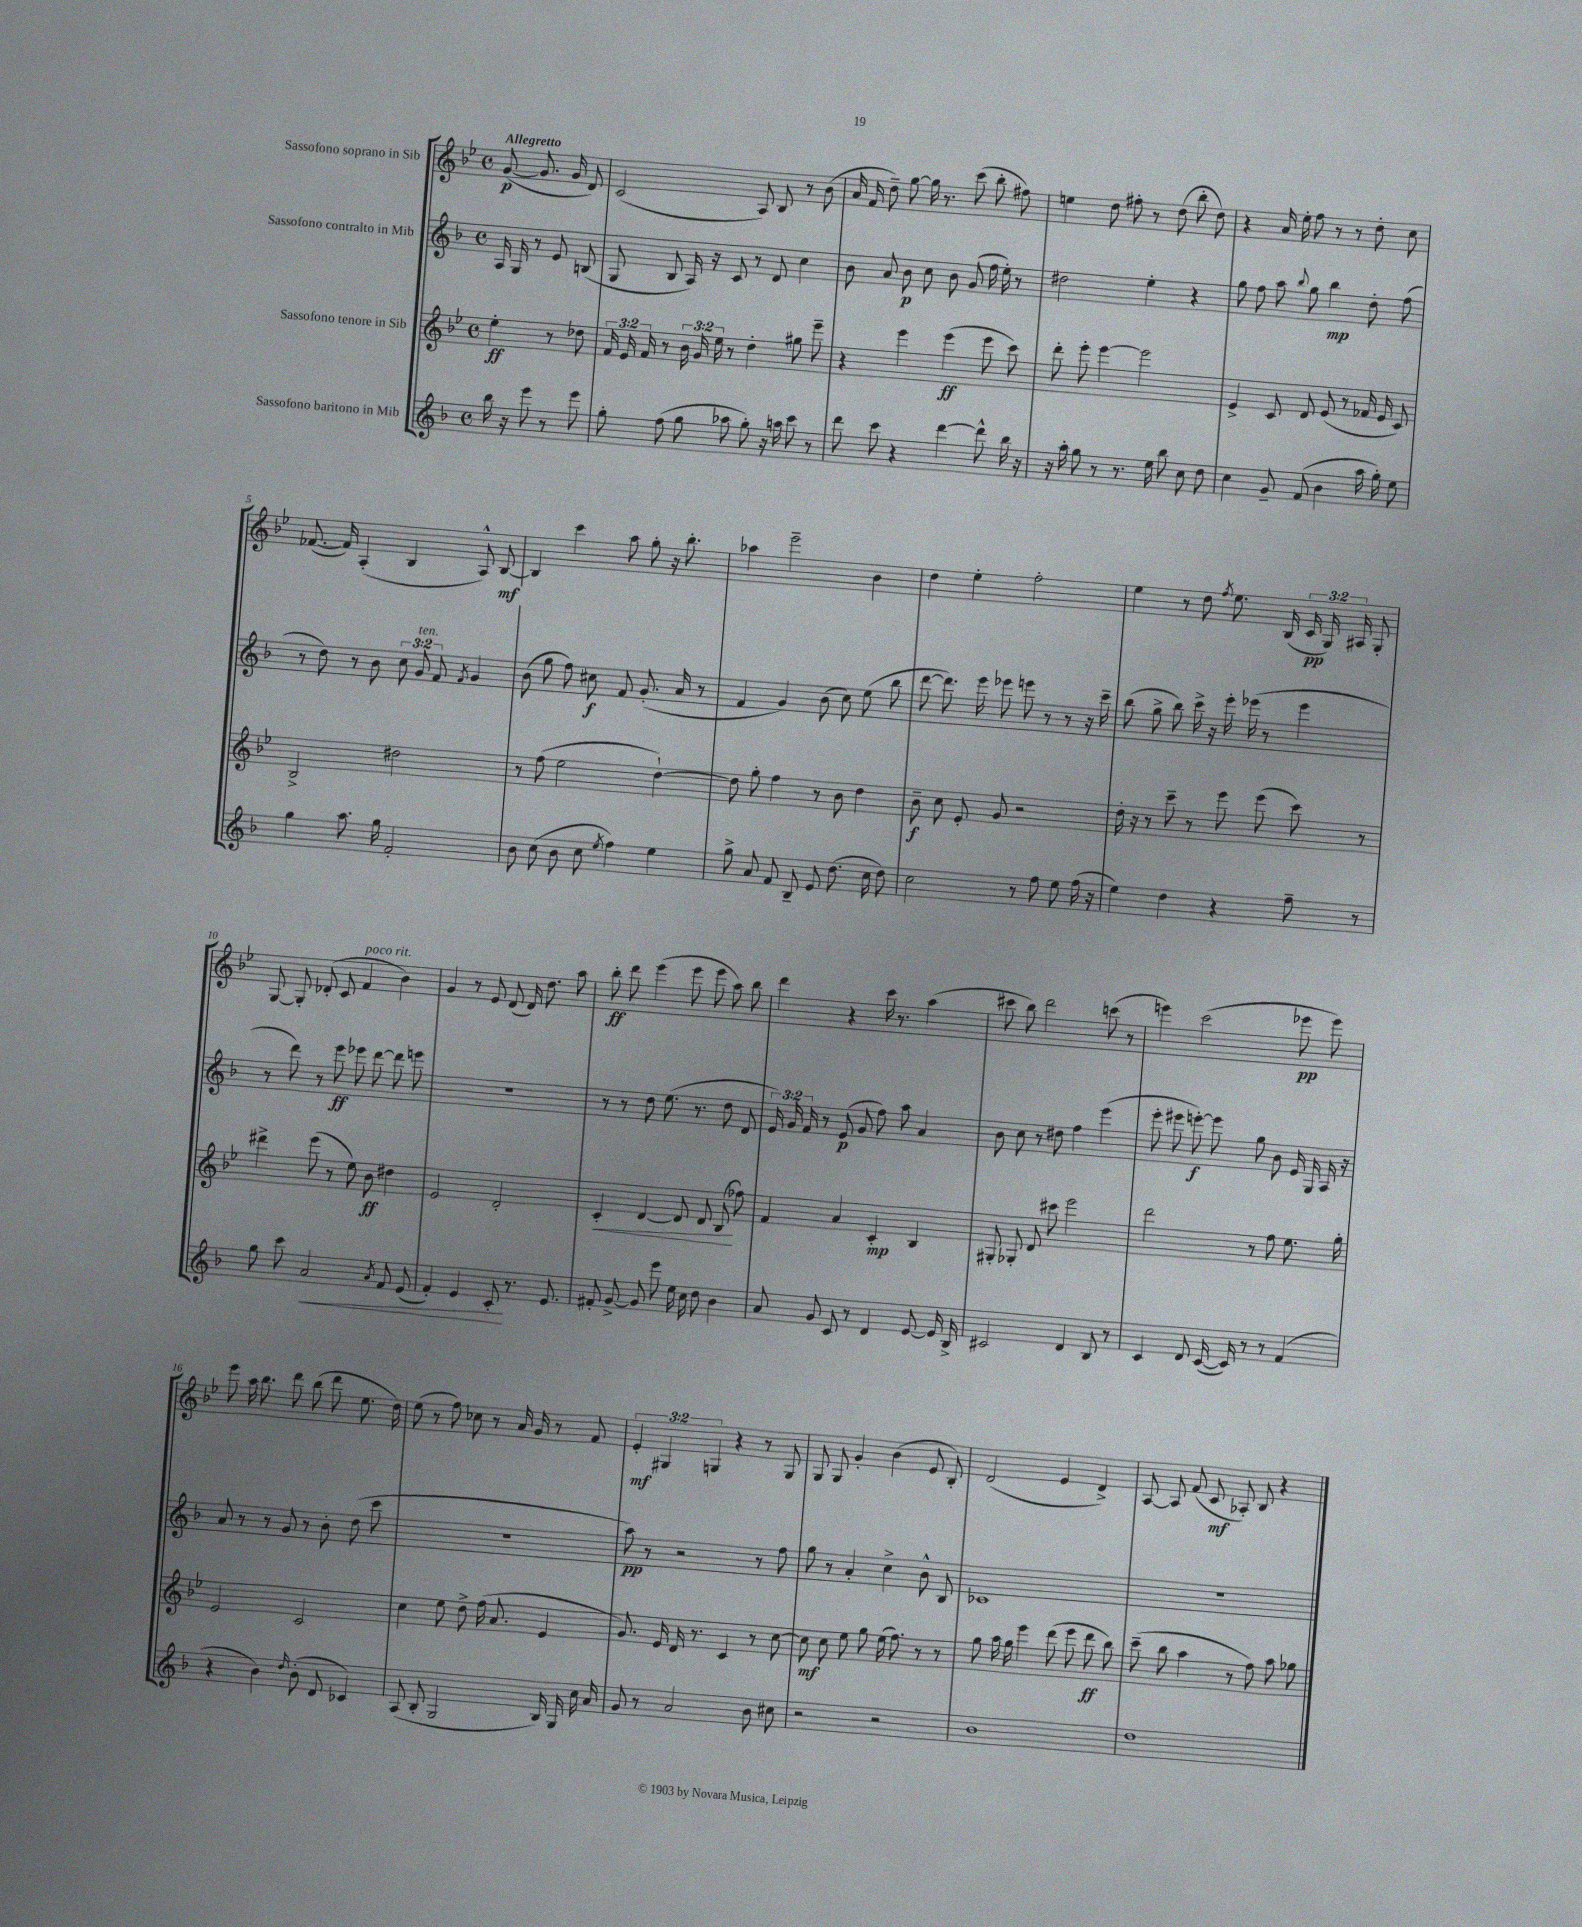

**kern	**dynam	**kern	**dynam	**kern	**dynam	**kern	**dynam
*part4	*part4	*part3	*part3	*part2	*part2	*part1	*part1
*staff4	*staff4	*staff3	*staff3	*staff2	*staff2	*staff1	*staff1
*I"Sassofono baritono in Mib	*	*I"Sassofono tenore in Sib	*	*I"Sassofono contralto in Mib	*	*I"Sassofono soprano in Sib	*
*clefG2	*	*clefG2	*	*clefG2	*	*clefG2	*
*k[b-]	*	*k[b-e-]	*	*k[b-]	*	*k[b-e-]	*
*M4/4	*	*M4/4	*	*M4/4	*	*M4/4	*
*met(c)	*	*met(c)	*	*met(c)	*	*met(c)	*
=	=	=	=	=	=	=	=
!	!	!	!	!	!	!LO:TX:a:B:t=Allegretto	!
16bb-\	.	4ee-'\	ff	16A/	.	([8g/	p
16r	.	.	.	16G/	.	.	.
8eee\	.	.	.	8r	.	8.g/]	.
8r	.	8r	.	8e/	.	.	.
.	.	.	.	.	.	16g/	.
8eee\	.	8dd-X\	.	(8Bn/	.	8d/)	.
=1	=1	=1	=1	=1	=1	=1	=1
8gg'\	.	24f/	.	8G/	.	(2c/	.
.	.	24e-/	.	.	.	.	.
.	.	24f/	.	.	.	.	.
(8ff\	.	8r	.	8B-/	.	.	.
8gg\	.	24b-\	.	16A/)	.	.	.
.	.	24g/	.	.	.	.	.
.	.	.	.	16r	.	.	.
.	.	24ee-\	.	.	.	.	.
8aa-X\	.	8r	.	8c/	.	.	.
8gg'\)	.	4dd'\	.	8r	.	8A/)	.
16r	.	.	.	8d/	.	8B-/	.
16aan\	.	.	.	.	.	.	.
8ccc\	.	8gg#X\	.	4cc\	.	8r	.
8r	.	8eee-~\	.	.	.	(8b-\	.
=2	=2	=2	=2	=2	=2	=2	=2
8ddd\	.	4r	.	8b-\	.	16a/	.
.	.	.	.	.	.	16f/	.
8ccc\	.	.	.	8a/	.	8dd~\)	.
4r	.	4eee-\	.	8b-\	p	[8gg\	.
.	.	.	.	8cc\	.	16gg\]	.
.	.	.	.	.	.	8.r	.
[4ddd\	.	(4eee-\	ff	8b-\	.	.	.
.	.	.	.	(8g/	.	(8ccc\	.
8ddd^^\]	.	8eee-\	.	16ff\	.	8bb-'\	.
.	.	.	.	16ee'\)	.	.	.
16bb-\	.	8ccc\)	.	8r	.	8ff#X\)	.
16r	.	.	.	.	.	.	.
=3	=3	=3	=3	=3	=3	=3	=3
16r	.	8ddd'\	.	2dd#X\	.	4een\	.
16aa'\	.	.	.	.	.	.	.
8gg\	.	8eee-'\	.	.	.	.	.
8r	.	[4eee-\	.	.	.	8dd\	.
8.r	.	.	.	.	.	8ff#X'\	.
.	.	2eee-\]	.	4ee'\	.	8r	.
16ee\	.	.	.	.	.	.	.
8bb-\	.	.	.	.	.	(8dd\	.
8cc\	.	.	.	4r	.	8bb-'\	.
8dd\	.	.	.	.	.	8dd\)	.
=4	=4	=4	=4	=4	=4	=4	=4
4cc\	.	4e-^/	.	8gg\	.	4r	.
.	.	.	.	8ff\	.	.	.
8g~/	.	8c/	.	8aa\	.	16a/	.
.	.	.	.	.	.	16ee-'\	.
.	.	.	.	8qqbb-/	.	.	.
(8f/	.	8d/	.	8gg\	.	8ff\	.
4b-\	.	(8e-/	.	4bb-\	mp	8r	.
.	.	8r	.	.	.	8r	.
16aa\	.	16f-X/	.	8dd'\	.	8dd'\	.
16gg'\)	.	16e-/	.	.	.	.	.
8ee\	.	8c/)	.	(8ff\	.	8cc\	.
!!LO:LB:g=z
=5	=5	=5	=5	=5	=5	=5	=5
4gg\	.	2B-^/	.	8r	.	([8.f-X/	.
.	.	.	.	8dd\)	.	.	.
.	.	.	.	.	.	16f-/])	.
8.aa\	.	.	.	8r	.	(4A'/	.
.	.	.	.	8b-\	.	.	.
16gg\	.	.	.	.	.	.	.
2f'/	.	2dd#X\	.	12cc\	.	4B-/	.
!	!	!	!	!LO:TX:a:i:t=ten.	!	!	!
.	.	.	.	12g/	.	.	.
.	.	.	.	12f/	.	.	.
.	.	.	.	8qf/	.	.	.
.	.	.	.	4g/	.	8A^^/)	.
.	.	.	.	.	.	[8B-/	mf
=6	=6	=6	=6	=6	=6	=6	=6
8b-\	.	8r	.	(8b-\	.	4B-/]	.
(8cc\	.	(8ff\	.	8gg\	.	.	.
8b-\	.	2ee-\	.	8ff\)	.	4ccc\	.
8cc\	.	.	.	8cc#X\	f	.	.
8qee/	.	.	.	.	.	.	.
4ff\)	.	.	.	8f/	.	8aa\	.
.	.	.	.	(8.g'/	.	8gg'\	.
4ee\	.	[4dd`\)	.	.	.	16r	.
.	.	.	.	16a/	.	8.bb-'\	.
.	.	.	.	8r	.	.	.
=7	=7	=7	=7	=7	=7	=7	=7
8gg^\	.	8dd\]	.	4f/	.	4aa-X\	.
8a/	.	8gg'\	.	.	.	.	.
8f/	.	4ff\	.	4g/)	.	2eee-~\	.
8B-~/	.	.	.	.	.	.	.
8e/	.	8r	.	(8b-\	.	.	.
(8.dd\	.	8b-\	.	8cc\)	.	.	.
.	.	4dd\	.	(8ee\	.	4b-\	.
16cc\	.	.	.	.	.	.	.
8dd\)	.	.	.	8bb-\	.	.	.
=8	=8	=8	=8	=8	=8	=8	=8
2cc\	.	8b-~\	f	[8ddd\	.	4dd\	.
.	.	8cc\	.	8.ddd\])	.	.	.
.	.	8e-'/	.	.	.	4ee-'\	.
.	.	.	.	16eee\	.	.	.
.	.	8g/	.	8eee-X\	.	.	.
8r	.	2r	.	8eeen\	.	2ff'\	.
8ff\	.	.	.	8r	.	.	.
8ee\	.	.	.	8r	.	.	.
(16ff\	.	.	.	16r	.	.	.
16r	.	.	.	16ccc~\	.	.	.
=9	=9	=9	=9	=9	=9	=9	=9
4ee\)	.	16dd'\	.	(8bb-\	.	4ee-\	.
.	.	16r	.	.	.	.	.
.	.	8r	.	8gg^\	.	.	.
4dd\	.	8ccc~\	.	8bb-\)	.	8r	.
.	.	8r	.	16ccc^\	.	8dd\	.
.	.	.	.	16r	.	.	.
.	.	.	.	.	.	8qff/	.
4r	.	8eee-\	.	16eee'\	.	8.ee-\	.
.	.	.	.	(16eee-X\	.	.	.
.	.	(8eee-\	.	8r	.	.	.
.	.	.	.	.	.	(16B-/	.
8ff~\	.	8ccc\)	.	4eee-\	.	24c/	pp
.	.	.	.	.	.	24G/)	.
.	.	.	.	.	.	24A#X/	.
8r	.	8r	.	.	.	8G'/	.
!!LO:LB:g=z
=10	=10	=10	=10	=10	=10	=10	=10
8gg\	.	4ddd#X^\	.	8r	.	[8G/	.
8ccc\	.	.	.	8ddd\)	.	8G'/]	.
!	!LO:HP:b	!	!	!	!	!	!
2a/	<	(8eee-\	.	8r	.	(8d-X'/	.
.	.	8r	.	8eee\	ff	8c/	.
!	!	!	!	!	!	!LO:TX:a:i:t=poco rit.	!
.	.	8ee-\)	.	8eee-X\	.	4f/	.
.	.	8b-\	ff	[8ddd\	.	.	.
8qa/	.	.	.	.	.	.	.
8f/	.	4dd#X\	.	8ddd\]	.	4b-\)	.
(8e/	.	.	.	8eeen\	.	.	.
=11	=11	=11	=11	=11	=11	=11	=11
4f'/)	.	2e-/	.	1r	.	4g/	.
4e/	.	.	.	.	.	8r	.
.	.	.	.	.	.	8e-/	.
8c'/	.	2d'/	.	.	.	(8d/	.
8.r	[	.	.	.	.	16d/)	.
.	.	.	.	.	.	8.dd\	.
8.e/	.	.	.	.	.	.	.
.	.	.	.	.	.	8aa\	.
=12	=12	=12	=12	=12	=12	=12	=12
!	!	!	!LO:HP:b	!	!	!	!
8f#X'/	.	4c'/	<	8r	.	8bb-'\	ff
[8g^/	.	.	.	8r	.	8ddd\	.
8g/]	.	[4d/	.	8dd\	.	(4eee-\	.
8eee\	.	.	.	(8.ee\	.	.	.
16ee\	.	8d/]	.	.	.	8eee-\	.
16cc\	.	.	.	8.r	.	.	.
8dd\	.	8d/	.	.	.	8eee-\	.
4b-\	.	(8B-/	.	8dd\	.	8aa\)	.
.	.	8ff-X\)	[	8d/	.	8bb-\	.
=13	=13	=13	=13	=13	=13	=13	=13
8a/	.	4f/	.	24e/)	.	4ddd\	.
.	.	.	.	24g/	.	.	.
.	.	.	.	24f/	.	.	.
8g/	.	.	.	8r	.	.	.
8c/	.	4a/	.	(8e/	p	4r	.
8r	.	.	.	8g/	.	.	.
4d/	.	4c'/	mp	8ff\)	.	16ccc\	.
.	.	.	.	.	.	8.r	.
.	.	.	.	8aa\	.	.	.
[8e/	.	4B-/	.	4a/	.	(4aa\	.
16e/]	.	.	.	.	.	.	.
16B-^/	.	.	.	.	.	.	.
=14	=14	=14	=14	=14	=14	=14	=14
2c#X/	.	8G#X'/	.	8b-\	.	8ccc#X\	.
.	.	8G-X'/	.	8cc\	.	8bb-\)	.
.	.	8d/	.	8r	.	2ddd\	.
.	.	8ccc#X\	.	8dd#X\	.	.	.
4d/	.	2eee-\	.	4ff\	.	.	.
8B-/	.	.	.	(4eee\	.	(8cccn\	.
8r	.	.	.	.	.	8r	.
=15	=15	=15	=15	=15	=15	=15	=15
4c/	.	2ddd\	.	8eee'\	.	4eeen\)	.
.	.	.	.	8eee#X\	.	.	.
8d/	.	.	.	[8eeen'\)	f	(2ccc\	.
([16c/	.	.	.	8eee\]	.	.	.
16c/])	.	.	.	.	.	.	.
8r	.	8r	.	8gg\	.	.	.
8r	.	8ff\	.	8b-\	.	.	.
(4f/	.	8.ee-\	.	16e/	.	8eee-X\	pp
.	.	.	.	16G/	.	.	.
.	.	.	.	16A/	.	8eee-\)	.
.	.	16gg'\	.	16r	.	.	.
!!LO:LB:g=z
=16	=16	=16	=16	=16	=16	=16	=16
4r	.	2e-/	.	8a/	.	8eee-\	.
.	.	.	.	8r	.	16aa\	.
.	.	.	.	.	.	8.bb-\	.
4b-\)	.	.	.	8r	.	.	.
.	.	.	.	8g/	.	8ddd\	.
16qqdd/	.	.	.	.	.	.	.
(8b-'\	.	2c/	.	8r	.	(8bb-\	.
8d/	.	.	.	8b-'\	.	8ddd\	.
4c-X/)	.	.	.	(8dd\	.	8.ee-\	.
.	.	.	.	8ccc\	.	.	.
.	.	.	.	.	.	16dd\)	.
=17	=17	=17	=17	=17	=17	=17	=17
(8A/	.	4cc\	.	1r	.	(8ee-\	.
8B-'/	.	.	.	.	.	8r	.
2G/	.	8ee-\	.	.	.	8ff\)	.
.	.	8dd^\	.	.	.	8cc-X\	.
.	.	(16ff\	.	.	.	8r	.
.	.	8.a/	.	.	.	.	.
.	.	.	.	.	.	16a/	.
.	.	.	.	.	.	16g/	.
16B-/)	.	4e-/	.	.	.	8r	.
16G/	.	.	.	.	.	.	.
16cc\	.	.	.	.	.	8f/	.
16a/	.	.	.	.	.	.	.
=18	=18	=18	=18	=18	=18	=18	=18
8g/	.	8.g/)	.	8aa\)	pp	6e-'/	mf
8r	.	.	.	8r	.	.	.
.	.	.	.	.	.	6G#X/	.
.	.	16e-/	.	.	.	.	.
2a/	.	16d/	.	2r	.	.	.
.	.	8.r	.	.	.	.	.
.	.	.	.	.	.	6Gn/	.
.	.	4c/	.	.	.	4r	.
8b-\	.	8r	.	8r	.	8r	.
8cc#X\	.	[8cc\	.	8ff\	.	8G/	.
=19	=19	=19	=19	=19	=19	=19	=19
2r	.	8cc\]	mf	8gg\	.	8G/	.
.	.	8cc\	.	8r	.	8G/	.
.	.	8ee-\	.	4a'/	.	4g'/	.
.	.	8gg\	.	.	.	.	.
2r	.	(16ee-\	.	4cc^\	.	(4b-\	.
.	.	8.ff\)	.	.	.	.	.
.	.	8r	.	8b-^^\	.	8e-/	.
.	.	8r	.	8B-/	.	8B-'/)	.
=20	=20	=20	=20	=20	=20	=20	=20
1b-	.	8gg\	.	1c-X	.	(2d/	.
.	.	16aa\	.	.	.	.	.
.	.	16gg\	.	.	.	.	.
.	.	4eee-\	.	.	.	.	.
.	.	(8ddd\	.	.	.	4e-/	.
.	.	8eee-\	.	.	.	.	.
.	.	8ddd\	ff	.	.	4d^/)	.
.	.	8bb-\)	.	.	.	.	.
=21	=21	=21	=21	=21	=21	=21	=21
1dd	.	(8ccc~\	.	1r	.	[8A/	.
.	.	8bb-\	.	.	.	8A/]	.
.	.	4aa\	.	.	.	(8f/	.
.	.	.	.	.	.	8c/	mf
.	.	8r	.	.	.	8A-X'/)	.
.	.	8ff\)	.	.	.	8B-/	.
.	.	8aa\	.	.	.	4r	.
.	.	8gg-X\	.	.	.	.	.
==	==	==	==	==	==	==	==
*-	*-	*-	*-	*-	*-	*-	*-
